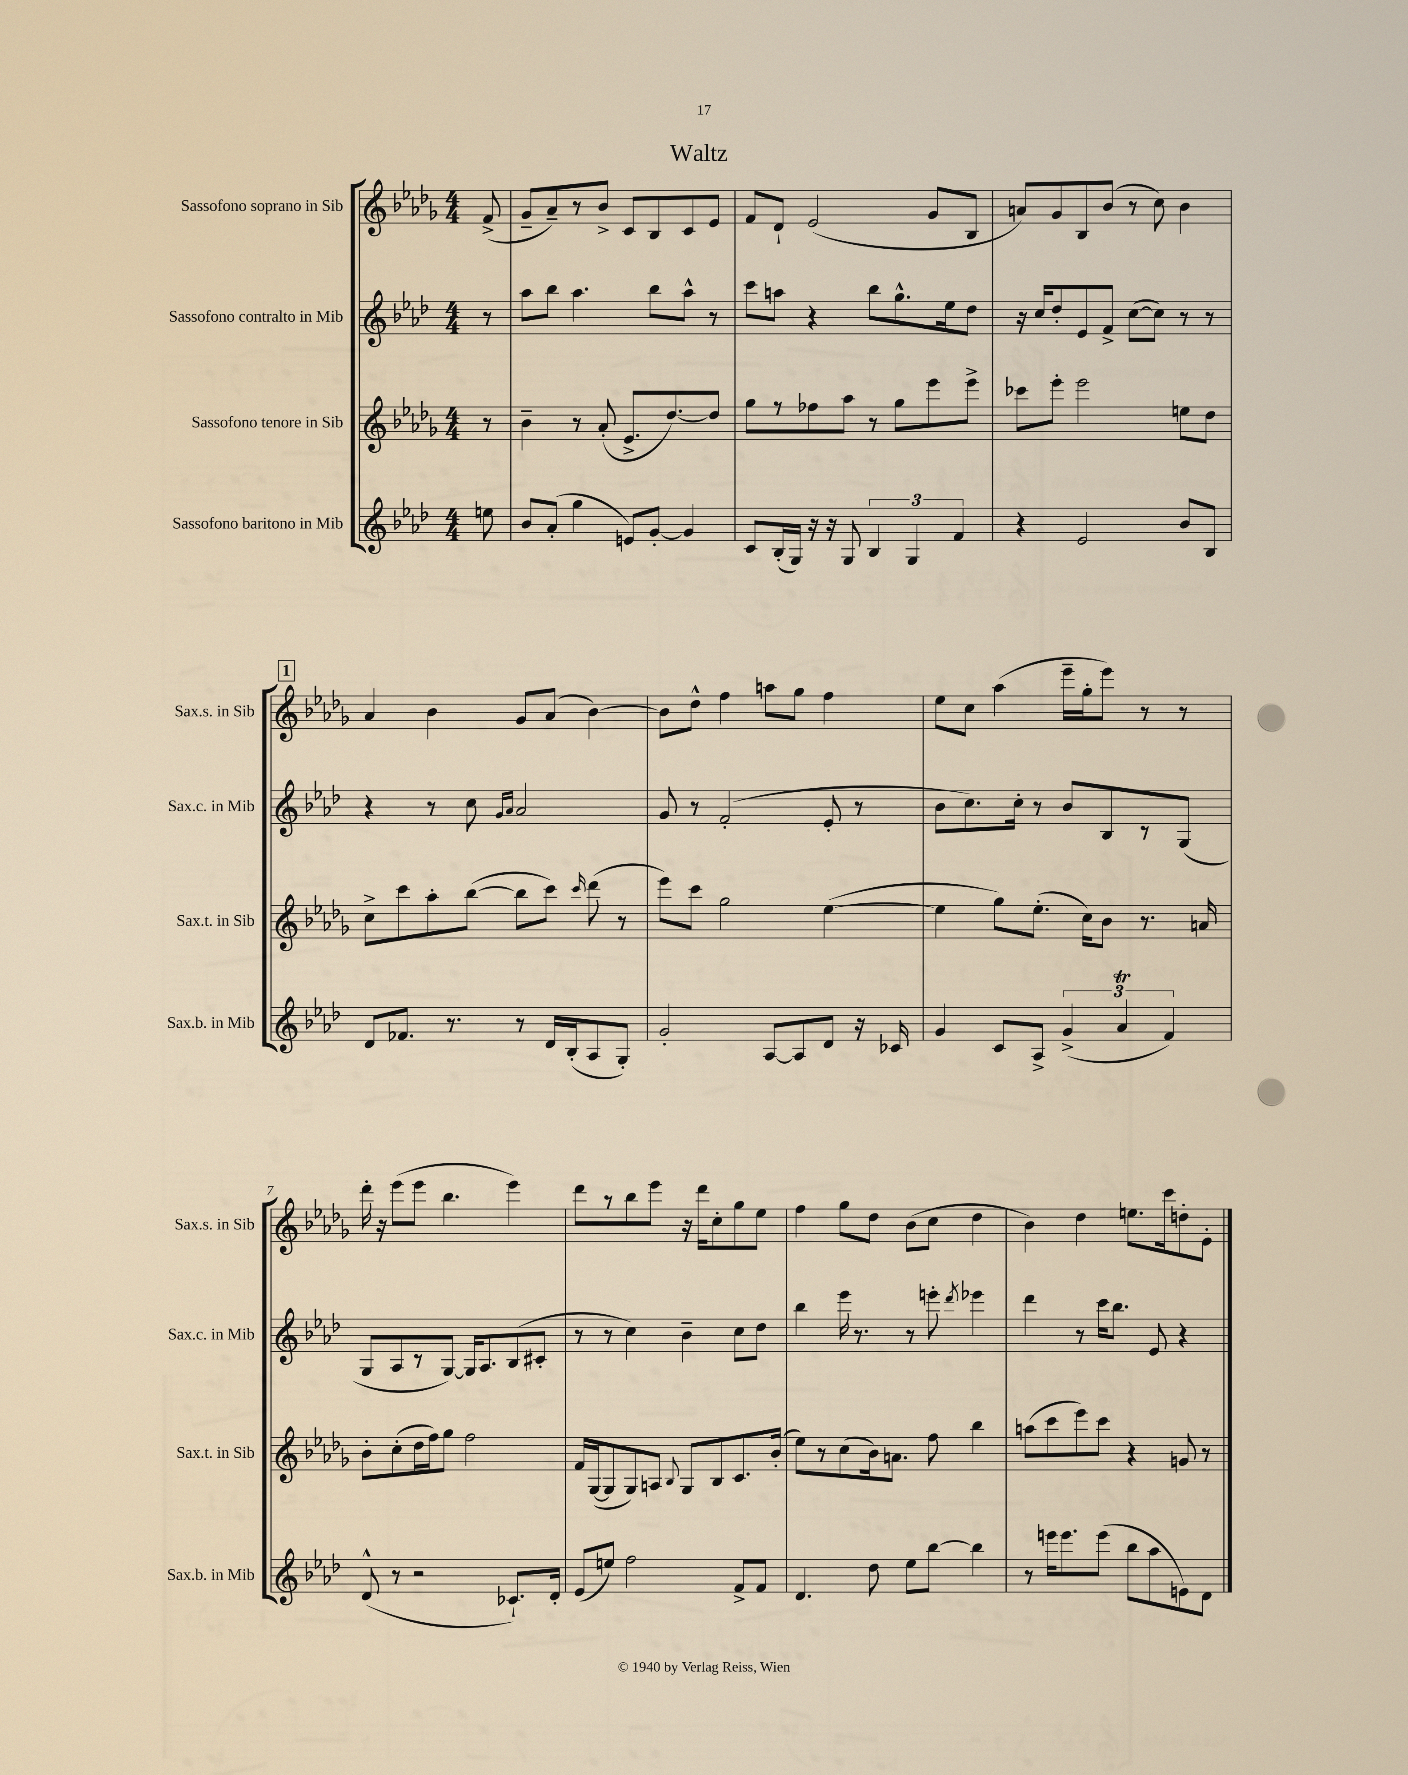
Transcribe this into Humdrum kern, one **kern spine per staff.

**kern	**kern	**kern	**kern
*staff4	*staff3	*staff2	*staff1
*clefG2	*clefG2	*clefG2	*clefG2
*k[b-e-a-d-]	*k[b-e-a-d-g-]	*k[b-e-a-d-]	*k[b-e-a-d-g-]
*M4/4	*M4/4	*M4/4	*M4/4
8ee	8r	8r	(8f^
=	=	=	=
8b-	4b-~	8aa-	8g-~
(8a-'	.	8bb-	8a-~)
4gg	8r	4.aa-	8r
.	(8a-'	.	8b-^
8e)	8.e-^	.	8c
[8g'	.	8bb-	8B-
.	[8.dd-)	.	.
4g]	.	8aa-^^	8c
.	8dd-]	8r	8e-
=	=	=	=
8c	8gg-	8ccc	8f
(16B-'	8r	8aa	8d-`
16G)	.	.	.
16r	8ff-	4r	(2e-
16r	.	.	.
8G	8aa-	.	.
6B-	8r	8bb-	.
.	8gg-	8.gg^^	.
6G	.	.	.
.	8eee-	.	8g-
.	.	16ee-	.
6f	.	.	.
.	8eee-^	8dd-	8B-
=	=	=	=
4r	8ccc-	16r	8a)
.	.	16cc	.
.	8eee-'	8dd-'	8g-
2e-	2eee-	8e-	8B-
.	.	8f^	(8b-
.	.	([8cc	8r
.	.	8cc])	8cc)
8b-	8ee	8r	4b-
8B-	8dd-	8r	.
=	=	=	=
8d-	8cc^	4r	4a-
8.f-	8ccc	.	.
.	8aa-'	8r	4b-
8.r	.	.	.
.	([8bb-	8cc	.
.	.	16qqg	.
.	.	16qqa-	.
8r	8bb-]	2a-	8g-
16d-	8ccc)	.	(8a-
(16B-'	.	.	.
.	16qqccc	.	.
8A-	(8ddd-	.	[4b-)
8G')	8r	.	.
=	=	=	=
2g'	8eee-)	8g	8b-]
.	8ccc	8r	8dd-^^
.	2gg-	(2f'	4ff
[8A-	.	.	8aa
8A-]	.	.	8gg-
8d-	([4ee-	8e-'	4ff
16r	.	8r	.
16c-	.	.	.
=	=	=	=
4g	4ee-]	8b-	8ee-
.	.	8.cc)	8cc
8c	8gg-)	.	(4aa-
.	.	16cc'	.
8A-^	(8.ee-'	8r	.
(6g^	.	8b-	16eee-~
.	16cc)	.	16gg-'
.	8b-	8B-	8eee-)
6a-	.	.	.
.	8.r	8r	8r
6f)	.	.	.
.	.	(8G	8r
.	16a	.	.
=	=	=	=
(8d-^^	8b-'	8G	16ddd-'
.	.	.	16r
8r	(8cc'	8A-	(8eee-
2r	16dd-	8r	8eee-
.	16ff)	.	.
.	8gg-	[8G)	4.bb-
.	2ff	16G]	.
.	.	8.A-	.
8.c-`)	.	(8B-	4eee-)
.	.	8c#'	.
16d-'	.	.	.
=	=	=	=
(8e-	16f	8r	8ddd-
.	([16G-	.	.
8ee)	8G-]	8r	8r
2ff	8G-)	4cc)	8bb-
.	8A	.	8eee-
.	8qqB-	.	.
.	8G-	4b-~	16r
.	.	.	16ddd-
.	8B-	.	8cc'
8f^	8.c	8cc	8gg-
8f	.	8dd-	8ee-
.	(16b-'	.	.
=	=	=	=
4.d-	8ee-)	4bb-	4ff
.	8r	.	.
.	(8cc	16eee-	8gg-
.	.	8.r	.
8dd-	16b-)	.	8dd-
.	8.a	.	.
8ee-	.	8r	(8b-
[8bb-	8ff	8eee'	8cc
.	.	8qddd-	.
4bb-]	4bb-	4eee-	4dd-
=	=	=	=
8r	(8aa	4ddd-	4b-)
16eee	8ccc	.	.
8.eee	.	.	.
.	8eee-)	8r	4dd-
(8eee	8ccc	16ccc	.
.	.	8.bb-	.
8bb-	4r	.	8.ee
8aa-	.	8e-	.
.	.	.	16ccc
8e)	8g	4r	8dd'
8d-	8r	.	8e-'
==	==	==	==
*-	*-	*-	*-
